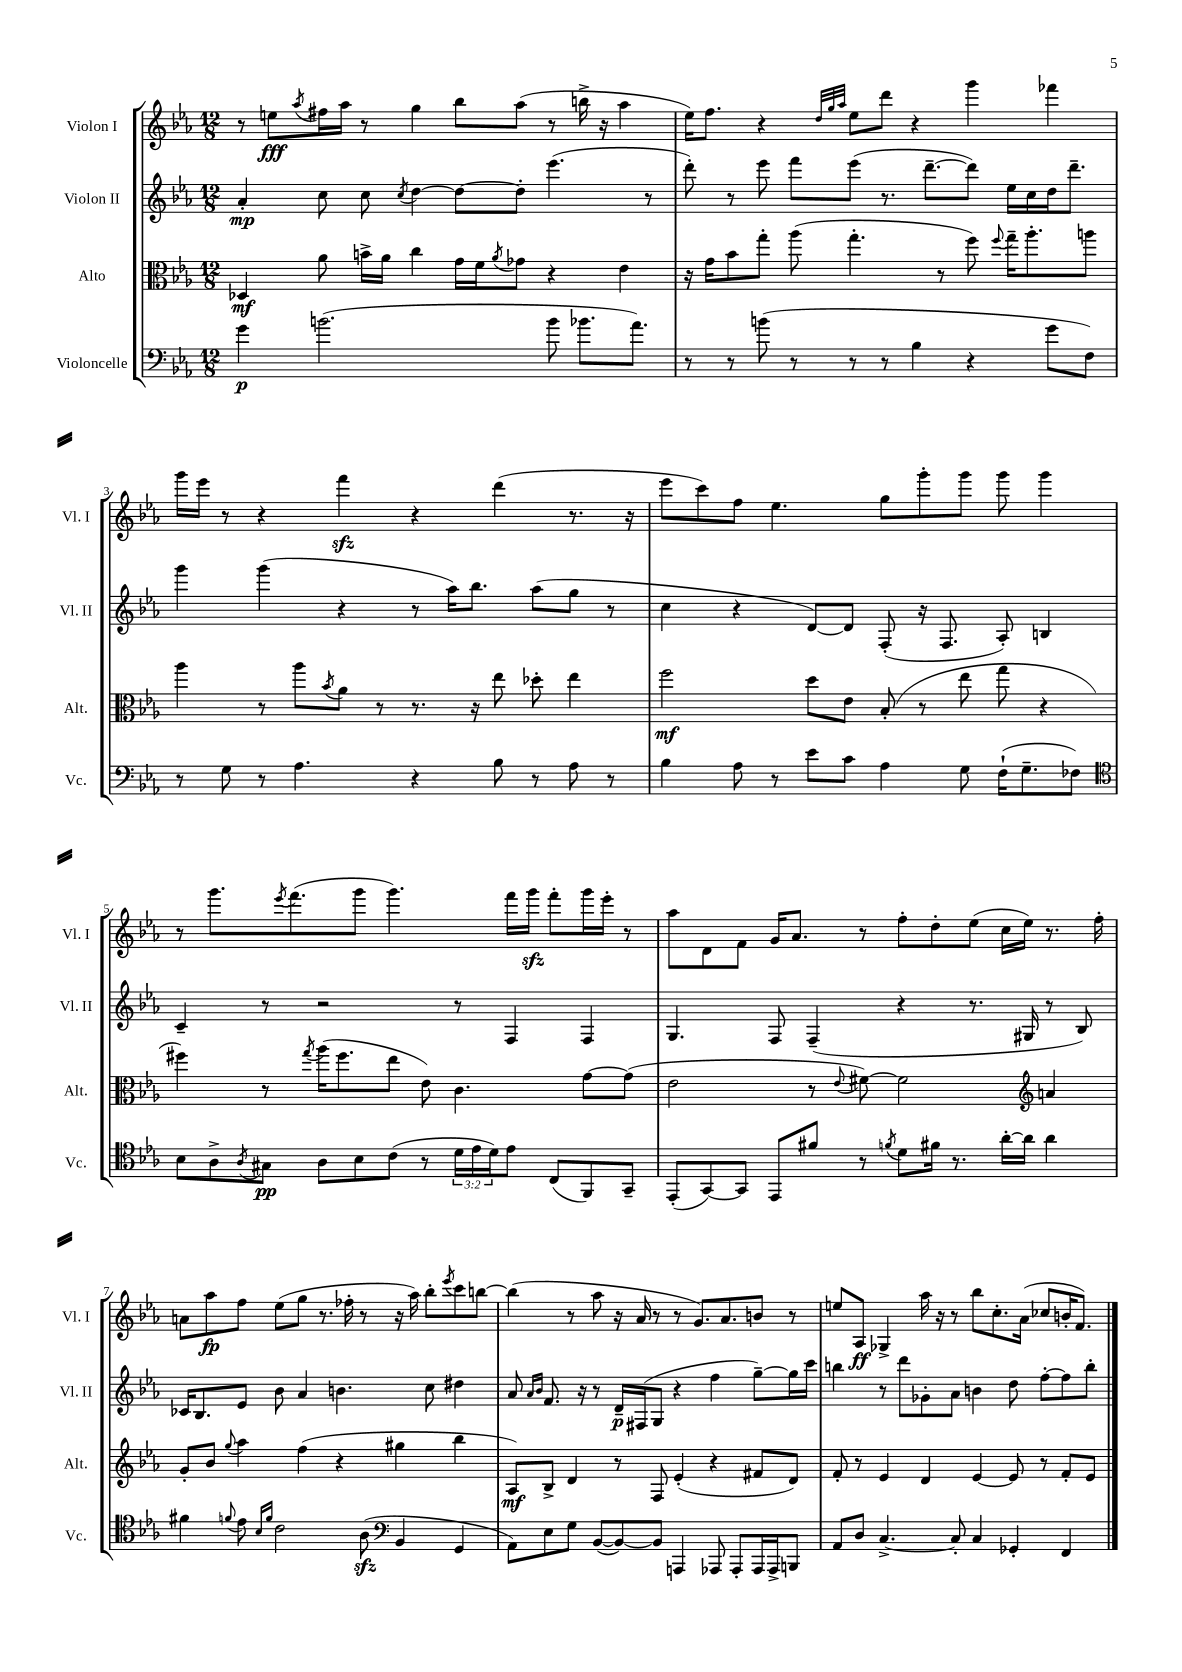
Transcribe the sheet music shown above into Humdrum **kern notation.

**kern	**kern	**kern	**kern
*staff4	*staff3	*staff2	*staff1
*clefF4	*clefC3	*clefG2	*clefG2
*k[b-e-a-]	*k[b-e-a-]	*k[b-e-a-]	*k[b-e-a-]
*M12/8	*M12/8	*M12/8	*M12/8
4g	4D-	4a-'	8r
.	.	.	8ee
.	.	.	8qaa-
(2.b	8a-	8cc	16ff#
.	.	.	16aa-
.	16b^	8cc	8r
.	16a-	.	.
.	.	8qcc	.
.	4cc	[4dd	4gg
.	16g	8dd_	8bb-
.	16f	.	.
.	8qa-	.	.
.	8g-	8dd']	(8aa-
8b	4r	(4.eee-	8r
8.b-	.	.	16bb^
.	.	.	16r
.	4e-	.	4aa-
8.a-)	.	.	.
.	.	8r	.
=	=	=	=
8r	16r	8ddd')	16ee-)
.	16g	.	8.ff
8r	8b-	8r	.
(8b	8gg'	8eee-	4r
8r	(8aa-	8fff	.
.	.	.	32qqdd
.	.	.	32qqgg
.	.	.	32qqaa-
8r	4.gg'	(8eee-	8ee-
8r	.	8.r	8ddd
4B-	.	.	4r
.	.	[8.ddd~	.
.	8r	.	.
4r	8ff)	8ddd])	4ggg
.	8qqff	.	.
.	16gg~	16ee-	.
.	8.aa-'	16cc	.
8g	.	16dd	4fff-
.	.	8.ddd~	.
8F)	8aa	.	.
=	=	=	=
8r	4aa-	4ggg	16ggg
.	.	.	16eee-
8G	.	.	8r
8r	8r	(4ggg	4r
4.A-	8aa-	.	.
.	8qb-	.	.
.	8a-	4r	4fff
.	8r	.	.
4r	8.r	8r	4r
.	.	16aa-)	.
.	16r	8.bb-	.
8B-	8ee-	.	(4ddd
8r	8dd-'	(8aa-	.
8A-	4ee-	8gg	8.r
8r	.	8r	.
.	.	.	16r
=	=	=	=
4B-	2ff	4cc	8eee-
.	.	.	8ccc)
8A-	.	4r	8ff
8r	.	.	4.ee-
8e-	8dd	[8d)	.
8c	8e-	8d]	.
4A-	(8B-'	(8F'	8gg
.	8r	16r	8ggg'
.	.	8.F	.
8G	8ee-	.	8ggg
(16F`	8gg	8A-')	8ggg
8.G~	.	.	.
.	4r	4B	4ggg
8F-)	.	.	.
=	=	=	=
*clefC4	*	*	*
8B-	4ff#)	4c~	8r
8A-^	.	.	8.ggg
8qA-	.	.	.
8G#	8r	8r	.
.	.	.	8qeee-
.	.	.	(8.fff
.	8qgg	.	.
8A-	(16aa-	2r	.
.	8.ff#	.	.
8B-	.	.	8ggg
(8c	8ee-	.	4.ggg)
8r	8e-)	.	.
24d	4.c	8r	.
24e-	.	.	.
24d)	.	.	.
8e-	.	4F	16fff
.	.	.	16ggg
(8C	.	.	8fff'
8FF)	[8g	4F	16ggg
.	.	.	16eee-'
8GG~	(8g]	.	8r
=	=	=	=
(8EE-'	2e-	4.G	8aa-
[8GG)	.	.	8d
8GG]	.	.	8f
8EE-	.	8F	16g
.	.	.	8.a-
8f#	8r	(4F~	.
.	8qqe-	.	.
8r	[8f#)	.	8r
8qf	.	.	.
8d	2f#]	4r	8ff'
16f#	.	.	8dd'
8.r	.	.	.
.	.	8.r	(8ee-
[16a-'	.	.	16cc
16a-]	.	16G#	16ee-)
*	*clefG2	*	*
4a-	4a	8r	8.r
.	.	8B-)	.
.	.	.	16ff'
=	=	=	=
4f#	8g'	16c-	8a
.	.	8.B-	.
.	8b-	.	8aa-
8qqf	8qqgg	.	.
8e-	4aa-	8e-	8ff
16qqB-	.	.	.
16qqf	.	.	.
2c	.	8b-	(8ee-
.	(4ff	4a-	8gg
.	.	.	8.r
.	4r	4.b	.
.	.	.	16ff-'
(8A-	.	.	8r
*clefF4	*	*	*
4BB-	4gg#	.	16r
.	.	.	16aa-)
.	.	8cc	8bb-'
.	.	.	8qeee-
4GG	4bb-	4dd#	8ccc
.	.	.	[8bb
=	=	=	=
8AA-)	8A-)	8a-	(4bb]
.	.	16qqa-	.
.	.	16qqb-	.
8E-	8B-^	8.f	.
8G	4d	.	8r
.	.	16r	.
([8BB-	.	8r	8aa-
8BB-_)	8r	16d~	16r
.	.	(16F#	16a-
8BB-]	8F	8G	8r
4AAA	(4e-'	4r	8r
.	.	.	8.g)
8AAA-	4r	4ff	.
.	.	.	8.a-
8AAA-'	.	.	.
16AAA-	8f#	[8gg~)	8b
16AAA-^	.	.	.
8BBB	8d)	16gg]	8r
.	.	16ccc	.
=	=	=	=
8AA-	8f'	4bb	8ee
8D	8r	.	8A-
[4.C^	4e-	8r	4G-^
.	.	8ddd	.
.	4d	8g-'	16aa-
.	.	.	16r
8C']	.	8a-	8r
4C	[4e-	4b	8bb-
.	.	.	8.cc'
4GG-'	8e-]	8dd	.
.	.	.	(16a-
.	8r	[8ff'	8cc-
4FF	8f'	8ff]	16b'
.	.	.	8.f)
.	8e-	8bb'	.
==	==	==	==
*-	*-	*-	*-
